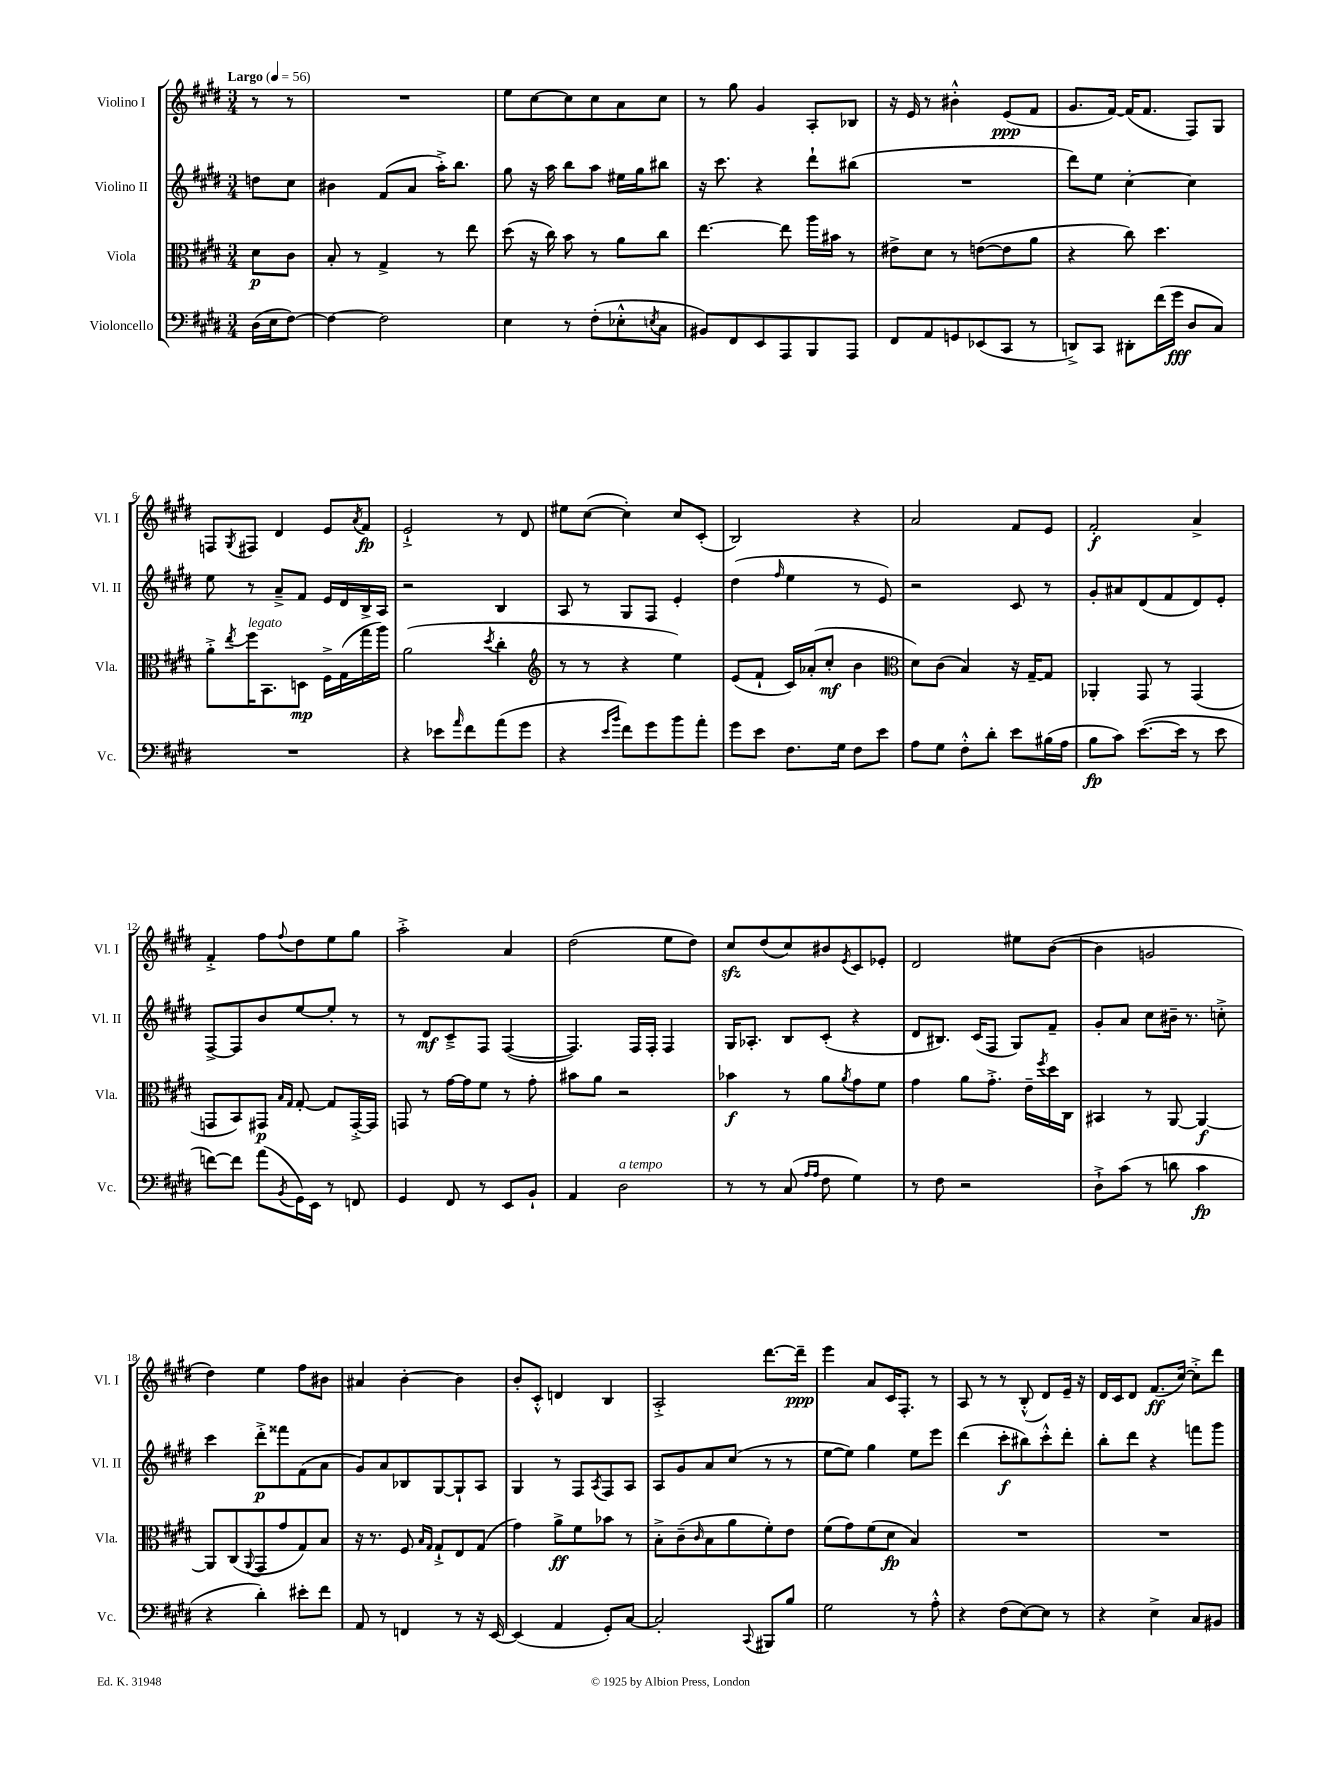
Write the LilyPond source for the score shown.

<<
\new StaffGroup <<
\new Staff = "s0" \with { instrumentName = "Violino I" shortInstrumentName = "Vl. I" } {
    \clef treble \key e \major \numericTimeSignature \time 3/4 \partial 4 \tempo "Largo" 4 = 56
    r8 r8 |
    R2. |
    e''8 cis''8~ cis''8 cis''8 a'8 cis''8 |
    r8 gis''8 gis'4 a8-. bes8 |
    r16 e'16 r8 bis'4-.-^ e'8\ppp( fis'8 |
    gis'8. fis'16~) fis'16( fis'8. fis8) gis8 |
    f8 \acciaccatura { gis8 } fis8 dis'4 e'8 \acciaccatura { a'8 } fis'8\fp |
    e'2-!-> r8 dis'8 |
    eis''8 cis''8~( cis''4-.) cis''8 cis'8-.( |
    b2) r4 |
    a'2 fis'8 e'8 |
    fis'2-.\f a'4-> |
    fis'4-.-> fis''8 \appoggiatura { fis''8 } dis''8 e''8 gis''8 |
    a''2-.-> a'4 |
    dis''2( e''8 dis''8) |
    cis''8\sfz dis''8( cis''8) bis'8 \acciaccatura { e'8 } cis'8 ees'8-. |
    dis'2 eis''8 b'8~( |
    b'4 g'2 |
    dis''4) e''4 fis''8 bis'8 |
    ais'4 b'4~-. b'4 |
    b'8-. cis'8-.-^ d'4 b4 |
    a2-.-> dis'''8.~ dis'''16--\ppp |
    e'''4 a'8 cis'16 fis8.-. r8 |
    a8 r8 r8 b8-.-^( dis'8) e'16-- r16 |
    dis'16 cis'16 dis'8 fis'8.\ff( cis''16~) cis''8-.-> dis'''8 \bar "|." |
}
\new Staff = "s1" \with { instrumentName = "Violino II" shortInstrumentName = "Vl. II" } {
    \clef treble \key e \major \numericTimeSignature \time 3/4 \partial 4
    d''8 cis''8 |
    bis'4 fis'8( a'8 a''16-.->) b''8. |
    gis''8 r16 a''16 b''8 a''8 eis''16 gis''16 bis''8 |
    r16 cis'''8. r4 dis'''8-! bis''8( |
    R2. |
    dis'''8) e''8 cis''4~-. cis''4 |
    e''8 r8 a'8---> fis'8 e'16 dis'16 b16-> a16 |
    r2 b4 |
    a8 r8 gis8 fis8 e'4-. |
    dis''4( \grace { fis''16 } e''4 r8 e'8) |
    r2 cis'8 r8 |
    gis'8-. ais'8 dis'8( fis'8 dis'8) e'8-. |
    fis8~-> fis8 b'8 e''8~ e''8-. r8 |
    r8 dis'8\mf cis'8---> fis8 fis4~( |
    fis4.) fis16 fis16-. fis4 |
    gis16 aes8.-. b8 cis'8-.( r4 |
    dis'8 bis8.) cis'16( fis8 gis8) fis'8-- |
    gis'8-. a'8 cis''8 bis'16-- r8. c''8-.-> |
    cis'''4 dis'''8-.->\p fisis'''8 fis'8( a'8 |
    gis'8) a'8 bes8 gis8~ gis8-! a8 |
    gis4 r8 fis8 \acciaccatura { a8 } fis8 a8 |
    a8 gis'8 a'8 cis''8( r8 r8 |
    e''8~ e''8) gis''4 e''8 e'''8 |
    dis'''4( cis'''8-.\f bis''8) cis'''8-.-^ dis'''8-. |
    b''8-. dis'''8 r4 f'''8 gis'''8 \bar "|." |
}
\new Staff = "s2" \with { instrumentName = "Viola" shortInstrumentName = "Vla." } {
    \clef alto \key e \major \numericTimeSignature \time 3/4 \partial 4
    dis'8\p cis'8 |
    b8-. r8 gis4-> r8 e''8 |
    dis''8( r16 cis''16) b'8 r8 a'8 cis''8 |
    e''4.~ e''8 a''16 bis'16 r8 |
    eis'8-> dis'8 r8 e'8~( e'8 a'8 |
    r4 cis''8) dis''4. |
    a'8-.-> \acciaccatura { e''8 } fis''16^\markup { \italic "legato" } b,8. d8\mp fis16-> gis16( gis''16 a''16) |
    a'2( \acciaccatura { dis''8 } cis''4-. |
    \clef treble r8 r8 r4 e''4) |
    e'8( fis'8-! cis'16) aes'16-.( cis''8-.\mf b'4 |
    \clef alto dis'8) cis'8( b4) r16 gis16~-- gis8 |
    aes,4-. gis,8 r8 gis,4( |
    g,8 b,8) gis,8\p \grace { b16 gis16 } gis8~-. gis8 gis,16~-.-> gis,16 |
    g,8 r8 gis'16~ gis'16 fis'8 r8 gis'8-. |
    bis'8 a'8 r2 |
    bes'4\f r8 a'8 \acciaccatura { a'8 } gis'8 fis'8 |
    gis'4 a'8 gis'8.-.-> e'16-- \acciaccatura { fis''8 } dis''16 cis16 |
    bis,4 r8 a,8~ a,4~\f |
    a,8 cis8( \appoggiatura { a,8 } gis,8 gis'8 gis8) b8 |
    r16 r8. fis8 \grace { b16 gis16 } gis8-!-> e8 gis8( |
    gis'4) a'8->\ff fis'8 bes'8 r8 |
    b8-.-> cis'8--( \grace { cis'16 } b8 a'8 fis'8-.) e'8 |
    fis'8( gis'8) fis'8( dis'8\fp b4) |
    R2. |
    R2. \bar "|." |
}
\new Staff = "s3" \with { instrumentName = "Violoncello" shortInstrumentName = "Vc." } {
    \clef bass \key e \major \numericTimeSignature \time 3/4 \partial 4
    dis16( e16 fis8~) |
    fis4~ fis2 |
    e4 r8 fis8-.( ees8-.-^ \acciaccatura { e8 } cis8 |
    bis,8) fis,8 e,8 a,,8 b,,8 a,,8 |
    fis,8 a,8 g,8 ees,8( cis,8 r8 |
    d,8->) cis,8 dis,8-. fis'16( gis'16\fff dis8 cis8) |
    R2. |
    r4 ees'8 \grace { a'16 } fis'8 a'8( gis'8 |
    r4 \grace { e'16 b'16 } fis'8) gis'8 b'8 a'8-. |
    gis'8 e'8 fis8. gis16 fis8 e'8 |
    a8 gis8 fis8-.-^ dis'8-. e'8 bis16( a16 |
    b8\fp cis'8) e'8.~( e'16 r8 e'8 |
    f'8~) f'8 a'8( \acciaccatura { b,8 } gis,16) e,16 r8 f,8 |
    gis,4 fis,8 r8 e,8 b,8-! |
    a,4 dis2^\markup { \italic "a tempo" } |
    r8 r8 cis8( \grace { a16 a16 } fis8 gis4) |
    r8 fis8 r2 |
    dis8-!-> cis'8( r8 d'8 cis'4\fp |
    r4 dis'4-.) eis'8-. fis'8 |
    a,8 r8 f,4 r8 r16 e,16~ |
    e,4( a,4 gis,8-.) cis8~ |
    cis2-. \appoggiatura { cis,8 } bis,,8 b8 |
    gis2 r8 a8-.-^ |
    r4 fis8( e8~) e8 r8 |
    r4 e4-> cis8 bis,8 \bar "|." |
}
>>
>>
